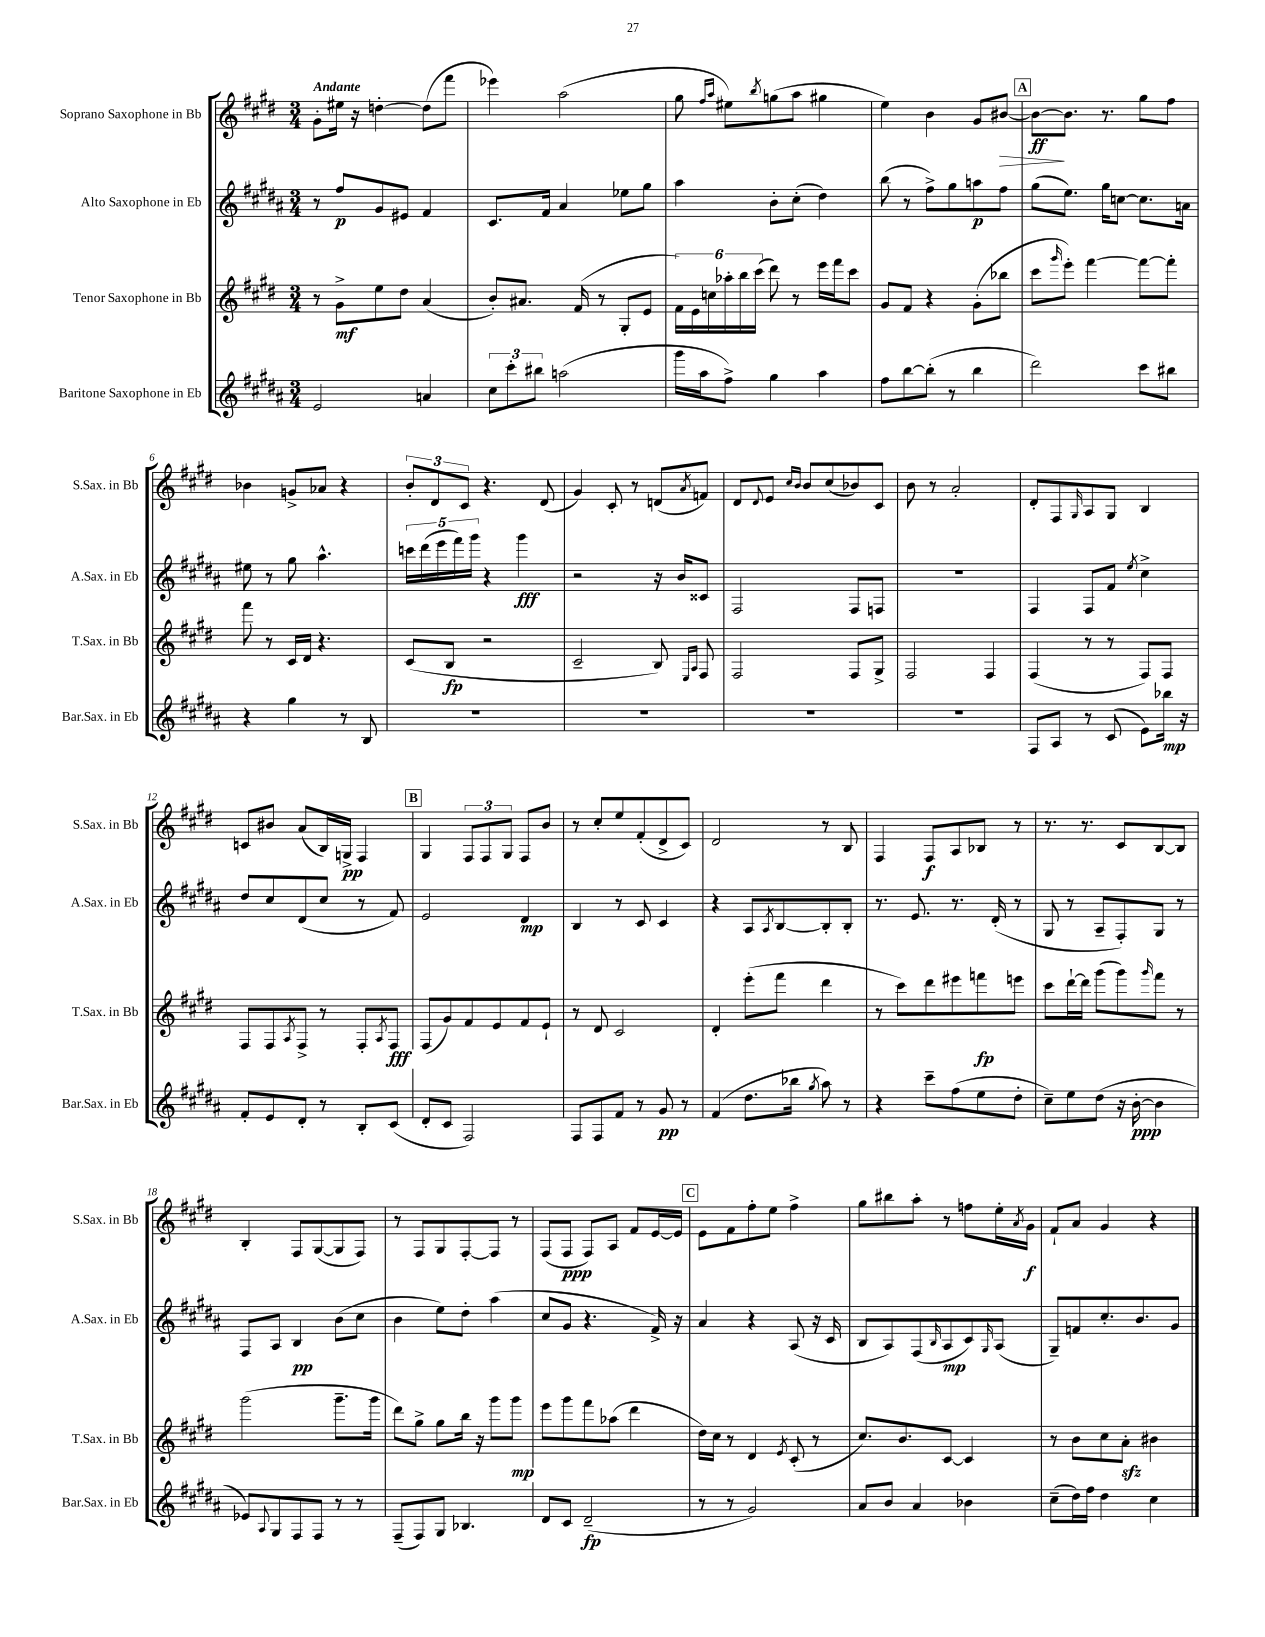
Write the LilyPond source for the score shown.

<<
\new StaffGroup <<
\new Staff = "s0" \with { instrumentName = "Soprano Saxophone in Bb" shortInstrumentName = "S.Sax. in Bb" } {
    \clef treble \key e \major \numericTimeSignature \time 3/4 \tempo "Andante"
    gis'8-. eis''16 r16 d''4~-. d''8( fis'''8 |
    ees'''4) a''2( |
    gis''8 \grace { fis''16 a''16 } eis''8) \acciaccatura { b''8 } g''8( a''8 gis''4 |
    e''4) b'4 gis'8 bis'8~\> |
    \mark \markup { \box "A" } bis'8~\ff\! bis'8. r8. gis''8 fis''8 |
    bes'4 g'8-> aes'8 r4 |
    \tuplet 3/2 { b'8-. dis'8 cis'8 } r4. dis'8( |
    gis'4) cis'8-. r8 d'8( \acciaccatura { a'8 } f'8) |
    dis'8 \appoggiatura { dis'8 } e'8 \grace { cis''16 b'16 } b'8 cis''8( bes'8) cis'8 |
    b'8 r8 a'2-. |
    dis'8-. fis8 \grace { gis16 } a8 gis8 b4 |
    c'8 bis'8 a'8( b16) g16->\pp fis4 |
    \mark \markup { \box "B" } gis4 \tuplet 3/2 { fis8 fis8 gis8 } fis8 b'8 |
    r8 cis''8-. e''8 fis'8-.( dis'8-> cis'8) |
    dis'2 r8 b8 |
    fis4 fis8\f a8 bes8 r8 |
    r8. r8. cis'8 b8~ b8 |
    b4-. fis8 gis8~( gis8 fis8) |
    r8 fis8 gis8 fis8~-. fis8 r8 |
    fis8( fis8\ppp fis8) a8 fis'8 e'16~ e'16 |
    \mark \markup { \box "C" } e'8 fis'8 fis''8-. e''8 fis''4-> |
    gis''8 bis''8 a''8-. r8 f''8 e''16-. \acciaccatura { a'8 } gis'16\f |
    fis'8-! a'8 gis'4 r4 \bar "|." |
}
\new Staff = "s1" \with { instrumentName = "Alto Saxophone in Eb" shortInstrumentName = "A.Sax. in Eb" } {
    \clef treble \key b \major \numericTimeSignature \time 3/4
    r8 fis''8\p gis'8 eis'8 fis'4 |
    cis'8. fis'16 ais'4 ees''8 gis''8 |
    ais''4 b'8-. cis''8-.( dis''4) |
    b''8( r8 fis''8->) gis''8 a''8\p fis''8 |
    \mark \markup { \box "A" } gis''8( e''8.) gis''16 c''8~ c''8. a'16 |
    eis''8 r8 gis''8 ais''4.-^ |
    \tuplet 5/4 { c'''16 dis'''16( e'''16 fis'''16) gis'''16 } r4 gis'''4\fff |
    r2 r16 b'16 cisis'8 |
    fis2 fis8 f8 |
    R2. |
    fis4 fis8 fis'8 \acciaccatura { e''8 } cis''4-> |
    dis''8 cis''8 dis'8( cis''8 r8 fis'8) |
    \mark \markup { \box "B" } e'2 dis'4\mp |
    b4 r8 cis'8 cis'4 |
    r4 ais8 \acciaccatura { ais8 } b8~ b8-. b8-. |
    r8. e'8. r8. dis'16-.( r8 |
    gis8 r8 ais8-- fis8-.) gis8 r8 |
    fis8 ais8 b4\pp b'8( cis''8 |
    b'4 e''8) dis''8-. ais''4( |
    cis''8 gis'8 r4. fis'16->) r16 |
    \mark \markup { \box "C" } ais'4 r4 ais8( r16 cis'16 |
    b8 ais8) fis8( \grace { b16 } ais8\mp cis'8) \grace { gis16 } ais8( |
    gis8--) f'8 cis''8.-. b'8. gis'8 \bar "|." |
}
\new Staff = "s2" \with { instrumentName = "Tenor Saxophone in Bb" shortInstrumentName = "T.Sax. in Bb" } {
    \clef treble \key e \major \numericTimeSignature \time 3/4
    r8 gis'8->\mf e''8 dis''8 a'4( |
    b'8-.) ais'8. fis'16( r8 gis8-. e'8 |
    \tuplet 6/4 { fis'16) e'16 c''16 aes''16-. b''16 cis'''16( } dis'''8) r8 e'''16 fis'''16 cis'''8 |
    gis'8 fis'8 r4 gis'8-.( bes''8 |
    \mark \markup { \box "A" } cis'''8 \grace { gis'''16 } e'''8-.) fis'''4~ fis'''8~ fis'''8-. |
    fis'''8 r8 cis'16 dis'16 r4. |
    cis'8( b8\fp r2 |
    cis'2-- b8) \grace { e16 a16 } fis8 |
    fis2 fis8 gis8-> |
    fis2 fis4 |
    fis4( r8 r8 fis8) fis8 |
    fis8 fis8 \acciaccatura { a8 } fis8-> r8 fis8-. \acciaccatura { a8 } fis8\fff |
    \mark \markup { \box "B" } fis8( gis'8) fis'8 e'8 fis'8 e'8-! |
    r8 dis'8 cis'2 |
    dis'4-. e'''8-.( fis'''8 dis'''4 |
    r8 cis'''8) dis'''8 eis'''8 f'''8\fp e'''8 |
    cis'''8 dis'''16~-! dis'''16 gis'''8( gis'''8) \grace { gis'''16 } fis'''8 r8 |
    gis'''2( gis'''8.-- gis'''16 |
    dis'''8) gis''8-> gis''8 b''16 r16 gis'''8 gis'''8\mp |
    e'''8 gis'''8 fis'''8 aes''8( dis'''4 |
    \mark \markup { \box "C" } dis''16) cis''16 r8 dis'4 \acciaccatura { e'8 } cis'8-.( r8 |
    cis''8.) b'8. cis'8~ cis'4 |
    r8 b'8 cis''8 a'8-.\sfz bis'4 \bar "|." |
}
\new Staff = "s3" \with { instrumentName = "Baritone Saxophone in Eb" shortInstrumentName = "Bar.Sax. in Eb" } {
    \clef treble \key b \major \numericTimeSignature \time 3/4
    e'2 a'4 |
    \tuplet 3/2 { cis''8 cis'''8-. bis''8 } a''2( |
    gis'''16 ais''16 fis''8->) gis''4 ais''4 |
    fis''8 b''8~ b''8-.( r8 b''4 |
    \mark \markup { \box "A" } dis'''2) cis'''8 bis''8 |
    r4 gis''4 r8 b8 |
    R2. |
    R2. |
    R2. |
    R2. |
    fis8 ais8 r8 cis'8( e'8) bes''16\mp r16 |
    fis'8-. e'8 dis'8-. r8 b8-. cis'8( |
    \mark \markup { \box "B" } dis'8-. cis'8 fis2) |
    fis8 fis8 fis'8 r8 gis'8\pp r8 |
    fis'4( dis''8. bes''16 \acciaccatura { gis''8 } ais''8) r8 |
    r4 cis'''8-- fis''8( e''8 dis''8-. |
    cis''8--) e''8 dis''8( r16 b'16~-.\ppp b'4 |
    ees'8) \appoggiatura { ais8 } gis8 fis8 fis8 r8 r8 |
    fis8--( fis8) gis8 bes4. |
    dis'8 cis'8 dis'2--\fp( |
    \mark \markup { \box "C" } r8 r8 gis'2) |
    ais'8 b'8 ais'4 bes'4 |
    cis''8--( dis''16) fis''16 dis''4 cis''4 \bar "|." |
}
>>
>>
